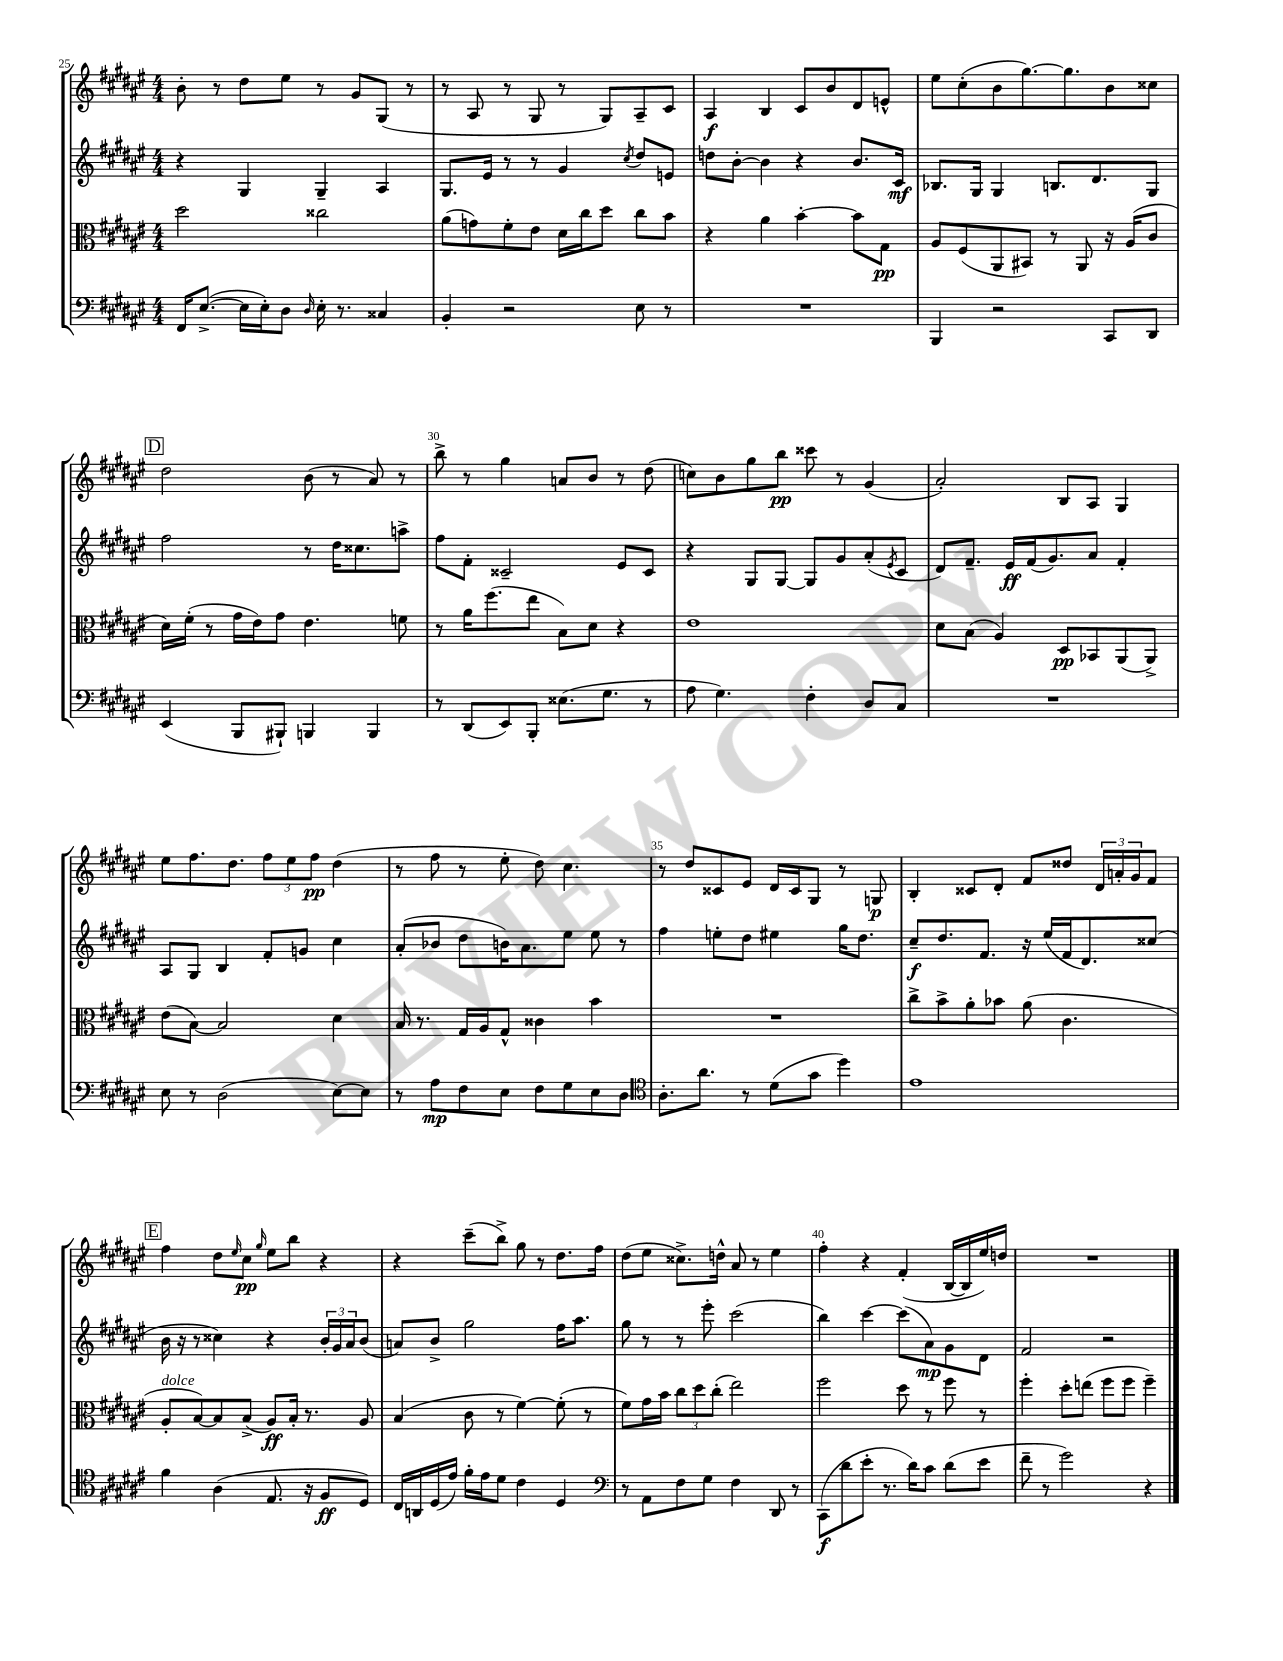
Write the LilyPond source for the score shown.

<<
\new StaffGroup <<
\new Staff = "s0" {
    \clef treble \key fis \major \numericTimeSignature \time 4/4
    b'8-. r8 dis''8 eis''8 r8 gis'8 gis8( r8 |
    r8 ais8 r8 gis8 r8 gis8) ais8-- cis'8 |
    ais4\f b4 cis'8 b'8 dis'8 e'8-^ |
    eis''8 cis''8-.( b'8 gis''8.~) gis''8. b'8 cisis''8 |
    \mark \markup { \box "D" } dis''2 b'8( r8 ais'8) r8 |
    b''8-> r8 gis''4 a'8 b'8 r8 dis''8( |
    c''8) b'8 gis''8 b''8\pp cisis'''8 r8 gis'4( |
    ais'2-.) b8 ais8 gis4 |
    eis''8 fis''8. dis''8. \tuplet 3/2 { fis''8 eis''8 fis''8\pp } dis''4( |
    r8 fis''8 r8 eis''8-. dis''8) cis''4. |
    r8 dis''8 cisis'8 eis'8 dis'16 cisis'16 gis8 r8 g8\p |
    b4-. cisis'8 dis'8-. fis'8 disis''8 \tuplet 3/2 { dis'16 a'16-. gis'16 } fis'8 |
    \mark \markup { \box "E" } fis''4 dis''8 \grace { eis''16 } cis''8\pp \grace { gis''16 } eis''8 b''8 r4 |
    r4 cis'''8--( b''8->) gis''8 r8 dis''8. fis''16 |
    dis''8( eis''8 cisis''8.->) d''16-^ ais'8 r8 eis''4 |
    fis''4-. r4 fis'4-.( b16~ b16 eis''16) d''16 |
    R1 \bar "|." |
}
\new Staff = "s1" {
    \clef treble \key fis \major \numericTimeSignature \time 4/4
    r4 gis4 gis4-- ais4 |
    gis8. eis'16 r8 r8 gis'4 \acciaccatura { cis''8 } dis''8 e'8 |
    d''8 b'8~-. b'4 r4 b'8. cis'16\mf |
    bes8. gis16 gis4 b8. dis'8. gis8 |
    \mark \markup { \box "D" } fis''2 r8 dis''16 cisis''8. a''8-> |
    fis''8 fis'8-. cisis'2-- eis'8 cisis'8 |
    r4 gis8 gis8~ gis8 gis'8 ais'8-.( \acciaccatura { eis'8 } cis'8 |
    dis'8) fis'8.-- eis'16\ff fis'16( gis'8.) ais'8 fis'4-. |
    ais8 gis8 b4 fis'8-. g'8 cis''4 |
    ais'8-.( bes'8 dis''8 b'16) ais'8. eis''8 eis''8 r8 |
    fis''4 e''8-. dis''8 eis''4 gis''16 dis''8. |
    cis''8--\f dis''8. fis'8. r16 eis''16( fis'16 dis'8.) cisis''8( |
    \mark \markup { \box "E" } b'16 r16 r8 cisis''4) r4 \tuplet 3/2 { b'16-. gis'16 ais'16 } b'8( |
    a'8) b'8-> gis''2 fis''16 ais''8. |
    gis''8 r8 r8 eis'''8-. cis'''2( |
    b''4) cis'''4~ cis'''8( ais'8\mp) gis'8 dis'8 |
    fis'2 r2 \bar "|." |
}
\new Staff = "s2" {
    \clef alto \key fis \major \numericTimeSignature \time 4/4
    dis''2 cisis''2 |
    ais'8( g'8) fis'8-. eis'8 dis'16 cis''16 dis''8 cis''8 b'8 |
    r4 ais'4 b'4~-. b'8 gis8\pp |
    ais8 fis8( ais,8 bis,8) r8 ais,8 r16 ais16( cis'8 |
    \mark \markup { \box "D" } dis'16) fis'16-.( r8 gis'16 eis'16) gis'8 eis'4. f'8 |
    r8 ais'16 fis''8.( eis''8 b8) dis'8 r4 |
    eis'1 |
    dis'8 b8( ais4) dis8\pp bes,8 ais,8( ais,8->) |
    eis'8( b8~) b2 dis'4 |
    b16 r8. gis16 ais16 gis8-^ cisis'4 b'4 |
    R1 |
    cis''8-> b'8-> ais'8-. bes'8 ais'8( cis'4. |
    \mark \markup { \box "E" } ais8-.^\markup { \italic "dolce" } b8~) b8 b8->( ais8\ff) b16-. r8. ais8 |
    b4( cis'8 r8 fis'4~) fis'8-.( r8 |
    fis'8) gis'16 b'16 \tuplet 3/2 { cis''8 dis''8 cis''8-.( } eis''2) |
    fis''2 dis''8 r8 fis''8 r8 |
    fis''4-. dis''8-. e''8( fis''8 fis''8 fis''4--) \bar "|." |
}
\new Staff = "s3" {
    \clef bass \key fis \major \numericTimeSignature \time 4/4
    fis,16 eis8.~->( eis16 eis16-.) dis8 \grace { dis16 } eis16-. r8. cisis4 |
    b,4-. r2 eis8 r8 |
    R1 |
    b,,4 r2 cis,8 dis,8 |
    \mark \markup { \box "D" } eis,4( b,,8 bis,,8-!) b,,4 b,,4 |
    r8 dis,8( eis,8) b,,8-. eisis8.( gis8. r8 |
    ais8 gis4.) fis4-. dis8 cis8 |
    R1 |
    eis8 r8 dis2( eis8~) eis8 |
    r8 ais8\mp fis8 eis8 fis8 gis8 eis8 dis8 |
    \clef tenor ais8.-. ais'8. r8 dis'8( gis'8 dis''4) |
    eis'1 |
    \mark \markup { \box "E" } fis'4 ais4( eis8. r16 fis8\ff dis8) |
    cis16 a,16 dis16( eis'16) fis'16-. eis'16 dis'8 cis'4 dis4 |
    \clef bass r8 ais,8 fis8 gis8 fis4 dis,8 r8 |
    cis,8\f( dis'8 eis'8-. r8. dis'16) cis'8 dis'8( eis'8 |
    fis'8-- r8 gis'2) r4 \bar "|." |
}
>>
>>
\layout { \context { \Score currentBarNumber = #25 \override BarNumber.break-visibility = ##(#f #t #t) barNumberVisibility = #(every-nth-bar-number-visible 5) } }
